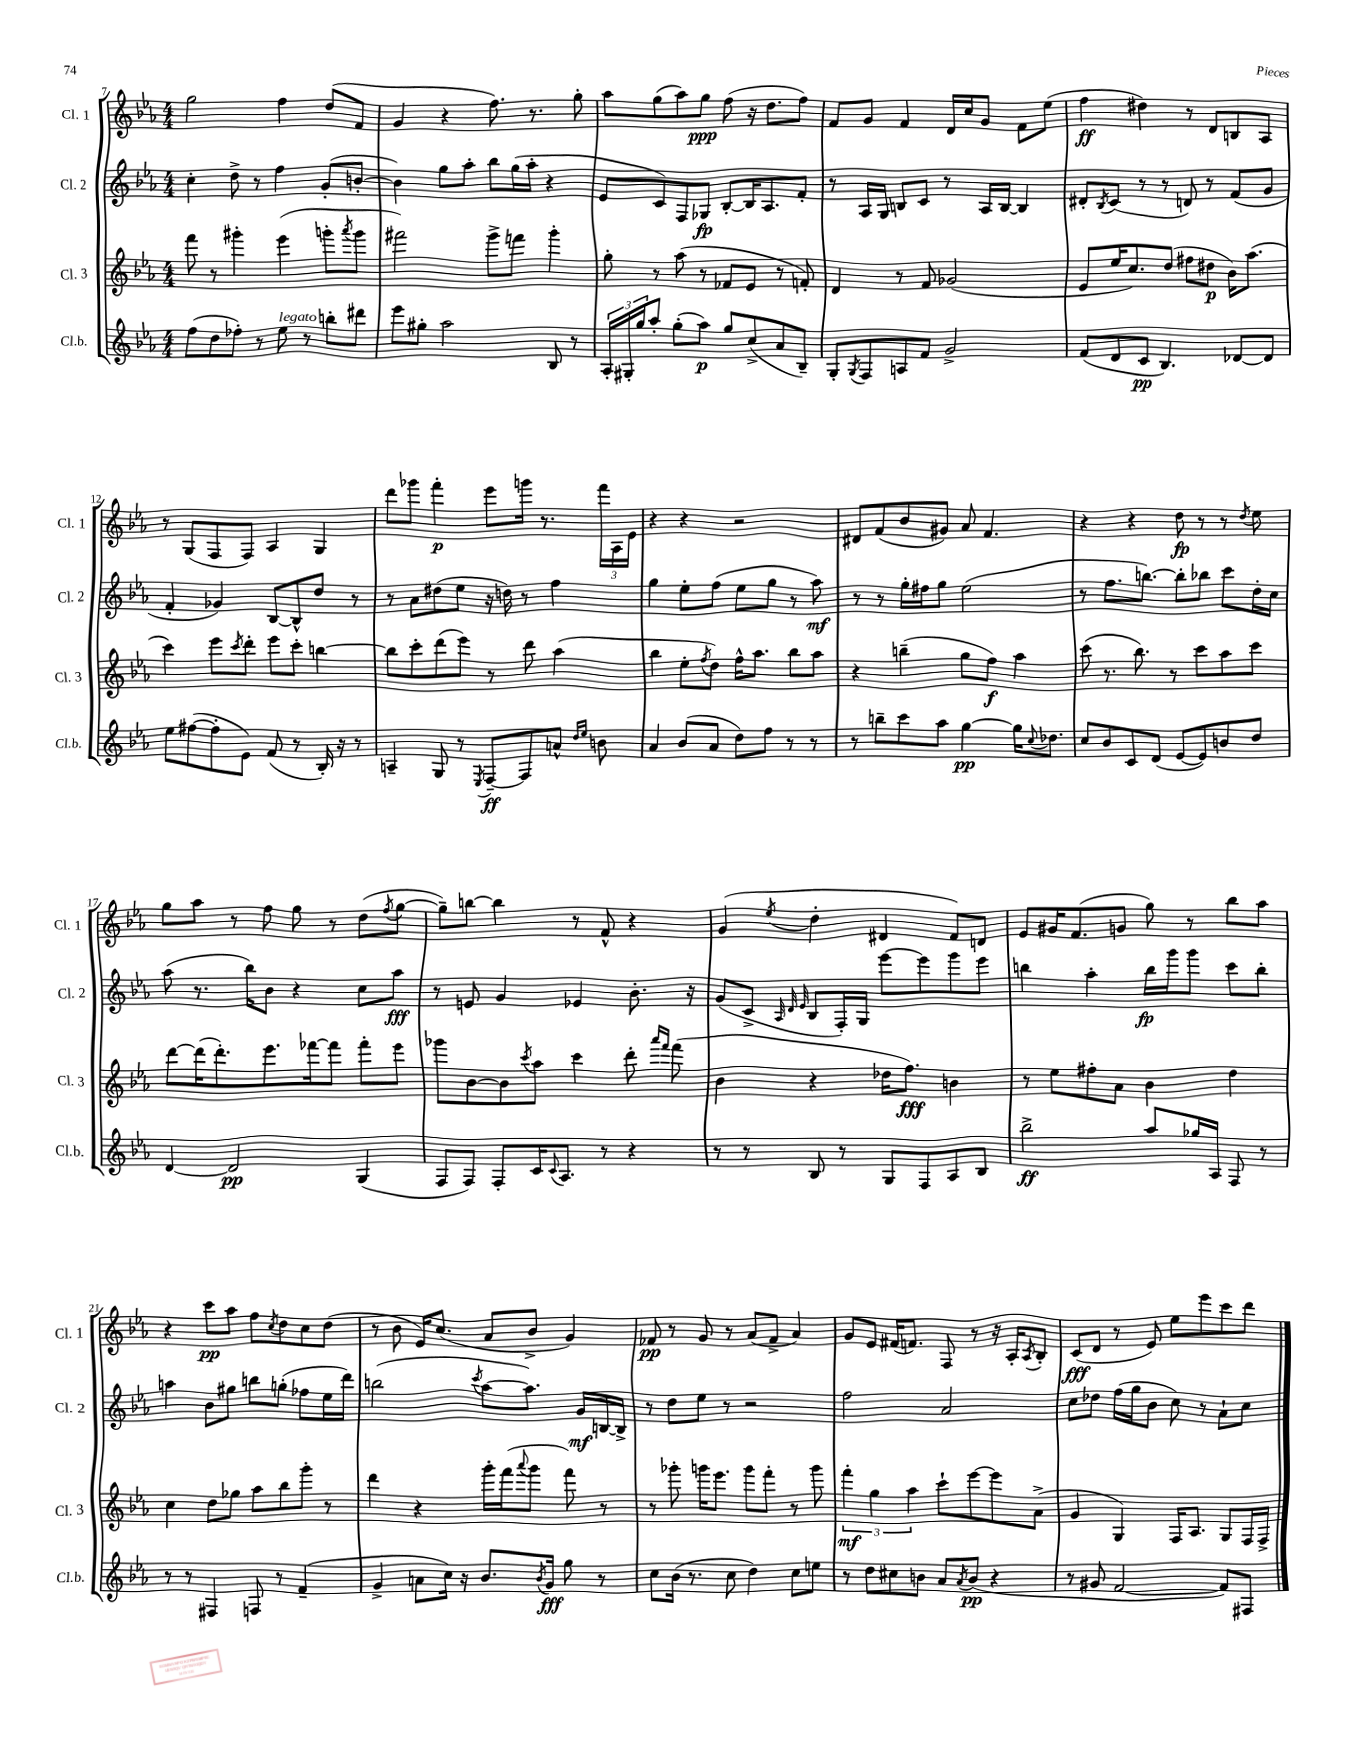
<<
\new StaffGroup <<
\new Staff = "s0" \with { instrumentName = "Cl. 1" shortInstrumentName = "Cl. 1" } {
    \clef treble \key ees \major \numericTimeSignature \time 4/4
    g''2 f''4 d''8( f'8 |
    g'4 r4 f''8.) r8. g''8-. |
    aes''8 g''8( aes''8) g''8\ppp f''8( r16 d''8. f''8) |
    f'8 g'8 f'4 d'16 c''16 g'8 f'8 ees''8( |
    f''4\ff dis''4) r8 d'8 b8 aes8 |
    r8 g8( f8 f8) aes4 g4 |
    d'''8 ges'''8 f'''4-.\p ees'''8 g'''16 r8. \tuplet 3/2 { f'''16 aes16 ees'16 } |
    r4 r4 r2 |
    dis'8 f'8( bes'8 gis'8) aes'8 f'4. |
    r4 r4 d''8\fp r8 r8 \acciaccatura { d''8 } ees''8 |
    g''8 aes''8 r8 f''8 g''8 r8 d''8( \acciaccatura { f''8 } g''8~ |
    g''8--) b''8~ b''4 r8 f'8-^ r4 |
    g'4( \acciaccatura { ees''8 } d''4-. dis'4 f'8) d'8 |
    ees'8 gis'16 f'8.( g'8 g''8) r8 bes''8 aes''8 |
    r4 c'''8\pp aes''8 f''8 \acciaccatura { c''8 } d''8 c''8 d''8( |
    r8 bes'8 ees'16) c''8.( aes'8 bes'8-> g'4) |
    fes'8\pp r8 g'8 r8 aes'8( fes'8-> aes'4) |
    g'8 ees'8 fis'16( f'8.) f8 r8 r16 aes16-. \acciaccatura { aes8 } bes8-. |
    c'8\fff( d'8 r8 ees'8) ees''8 ees'''8 c'''8 d'''8 \bar "|." |
}
\new Staff = "s1" \with { instrumentName = "Cl. 2" shortInstrumentName = "Cl. 2" } {
    \clef treble \key ees \major \numericTimeSignature \time 4/4
    c''4-. d''8-> r8 f''4 g'8-.( b'8~-. |
    b'4) g''8 aes''8-. bes''8 g''16( aes''16-. r4 |
    ees'8 c'8) f8 ges8\fp bes8~-. bes16 aes8. f'8-. |
    r8 aes16 g16 b8 c'8 r8 aes16 b16~ b4 |
    dis'8-. \acciaccatura { bes8 } c'8( r8 r8 d'8) r8 f'8( g'8 |
    f'4-. ges'4) bes8~ bes8-^ d''8 r8 |
    r8 aes'8 dis''8( ees''8 r16 d''16) r8 f''4 |
    g''4 ees''8-. f''8( ees''8 g''8 r8 aes''8\mf) |
    r8 r8 g''16-. fis''16 g''8 ees''2( |
    r8 f''8. b''8.~) b''8-. bes''8 c'''8 d''16-. c''16 |
    aes''8( r8. bes''16) bes'8 r4 c''8 aes''8\fff |
    r8 e'8 g'4 ees'4 bes'8.-. r16 |
    g'8( c'8-> \grace { aes32 d'32 ees'32 } bes8 f16-.) g16 ees'''8~ ees'''8 g'''8 ees'''8 |
    b''4 aes''4-. b''16\fp g'''16 g'''8 c'''8 b''8-. |
    a''4 bes'8 gis''8 b''8 g''8-.( fes''8 ees''16 d'''16) |
    b''2( \acciaccatura { c'''8 } aes''8~ aes''8.) g'16\mf b16~ b16-> |
    r8 d''8 ees''8 r8 r2 |
    f''2 aes'2 |
    c''8 des''8 f''16( g''16 bes'8 c''8) r8 aes'8-! c''8 \bar "|." |
}
\new Staff = "s2" \with { instrumentName = "Cl. 3" shortInstrumentName = "Cl. 3" } {
    \clef treble \key ees \major \numericTimeSignature \time 4/4
    f'''8 r8 gis'''4-. ees'''4( g'''8-. \acciaccatura { aes'''8 } g'''8 |
    fis'''2) g'''8-> f'''8 g'''4-. |
    g''8-. r8 aes''8( r8 fes'8 ees'8 r8 f'8-.) |
    d'4 r8 f'8 ges'2( |
    ees'8 ees''16 c''8.) d''8( fis''8 dis''8\p bes'16) aes''8.( |
    c'''4) ees'''8 \acciaccatura { c'''8 } d'''8-. ees'''8 c'''8-. b''4~ |
    b''8 c'''8-. d'''8( ees'''8) r8 d'''8 aes''4( |
    bes''4 ees''8-. \acciaccatura { f''8 } d''8) f''16-^ aes''8. bes''8 aes''8 |
    r4 b''4--( g''8 f''8\f) aes''4 |
    c'''8( r8. bes''8.) r8 c'''8 aes''8 c'''8 |
    d'''8~ d'''16( d'''8.-.) ees'''8. fes'''16~ fes'''8 fes'''8-. ees'''8 |
    ges'''8 bes'8~ bes'8 \acciaccatura { c'''8 } aes''8 c'''4 d'''8-. \grace { aes'''16 f'''16 } f'''8( |
    bes'4 r4 des''16 f''8.\fff) b'4 |
    r8 ees''8 fis''8-. aes'8 bes'4 d''4 |
    c''4 d''8 ges''8 aes''8 bes''8 g'''8-. r8 |
    d'''4 r4 g'''16-. f'''16( \appoggiatura { aes'''8 } g'''8 f'''8) r8 |
    r8 ges'''8-. g'''16 ees'''8. g'''8 f'''8-. r8 g'''8 |
    \tuplet 3/2 { f'''4-.\mf g''4 aes''4 } c'''8-! ees'''8~ ees'''8 aes'8->( |
    g'4 g4) f16 aes8. g8 f16 f16-> \bar "|." |
}
\new Staff = "s3" \with { instrumentName = "Cl.b." shortInstrumentName = "Cl.b." } {
    \clef treble \key ees \major \numericTimeSignature \time 4/4
    f''8( d''8 fes''8-.) r8 ees''8^\markup { \italic "legato" } r8 b''8-. dis'''8 |
    ees'''8 gis''8-. aes''2 bes8 r8 |
    \tuplet 3/2 { aes16-. gis16-. g''16 } aes''8-. g''8-.( aes''8\p) g''8 c''8->( aes'8 bes8--) |
    g8-. \acciaccatura { g8 } f8 a8 f'8 g'2-> |
    f'8( d'8 c'8\pp bes4.) des'8~ des'8 |
    ees''8 fis''8~( fis''8-. ees'8) f'8( r8 bes16-.) r16 r8 |
    a4-- g8 r8 \acciaccatura { ees8 } f8~--\ff f8 a'8-^ \grace { d''16 ees''16 } b'8 |
    aes'4 bes'8( aes'8 d''8) f''8 r8 r8 |
    r8 b''8-- c'''8 aes''8 g''4~\pp g''16 \appoggiatura { c''8 } des''8. |
    c''8 bes'8 c'8 d'8( ees'8~ ees'8) b'8 d''8 |
    d'4~ d'2\pp g4( |
    f8 f8) f8-. c'16 \appoggiatura { c'8 } aes8. r8 r4 |
    r8 r8 bes8 r8 g8 f8 aes8 bes8 |
    bes''2->\ff aes''8 ges''16 aes16 f8 r8 |
    r8 r8 fis4 f8 r8 f'4--( |
    g'4-> a'8 c''16) r16 bes'8. \acciaccatura { bes'8 } g'16\fff g''8 r8 |
    c''8 bes'16( r8. c''8 d''4) c''8 e''8 |
    r8 d''8 cis''8 b'8 aes'8 \acciaccatura { aes'8 } b'8\pp( r4 |
    r8 gis'8 f'2~ f'8) fis8 \bar "|." |
}
>>
>>
\layout { \context { \Score currentBarNumber = #7 } }
